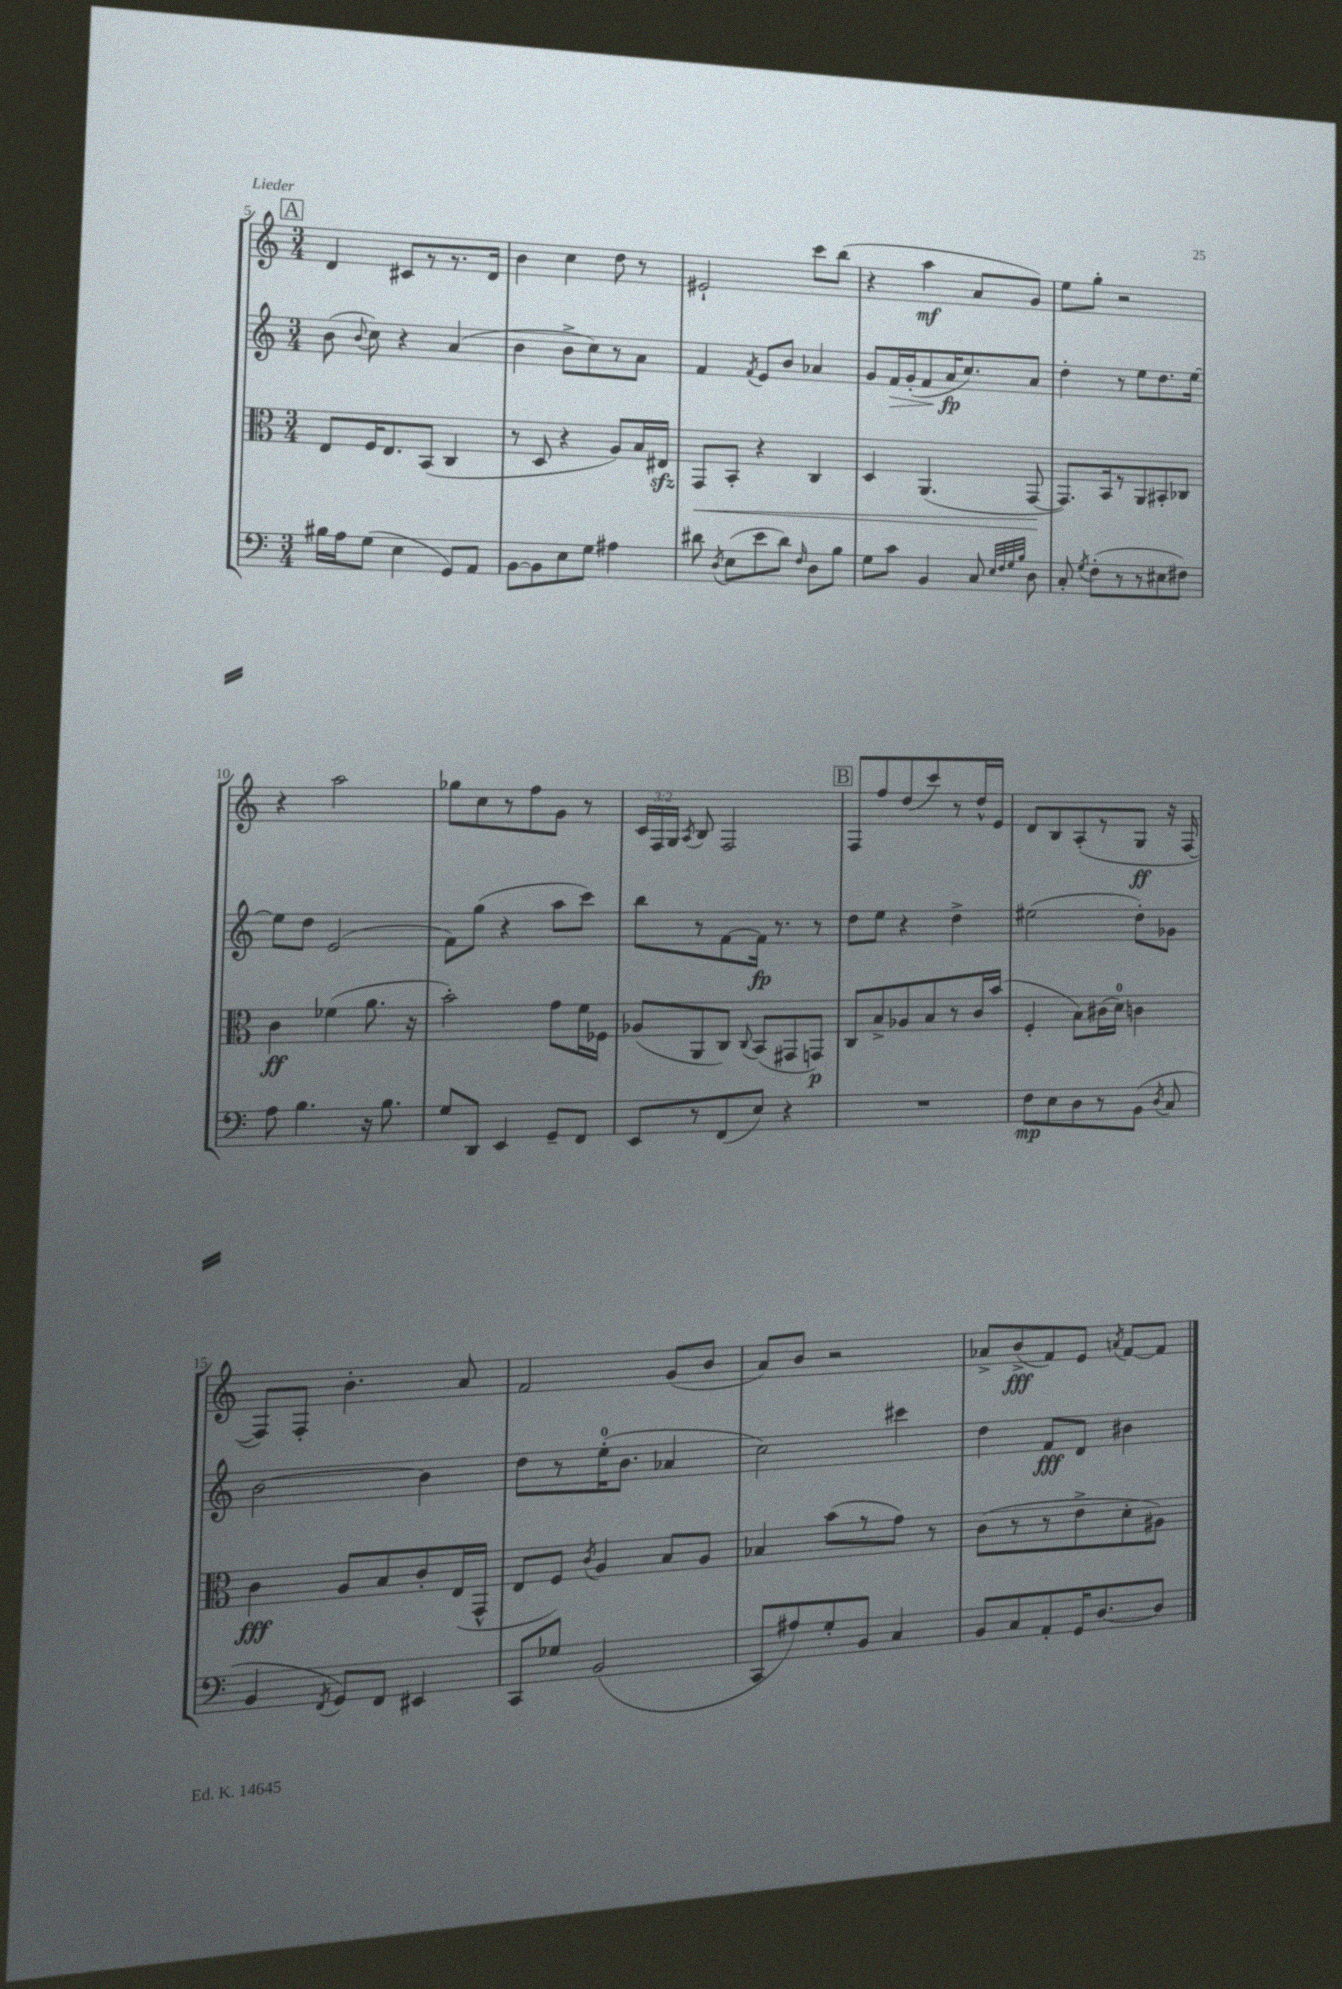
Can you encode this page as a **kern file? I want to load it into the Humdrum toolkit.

**kern	**kern	**kern	**kern
*staff4	*staff3	*staff2	*staff1
*clefF4	*clefC3	*clefG2	*clefG2
*k[]	*k[]	*k[]	*k[]
*M3/4	*M3/4	*M3/4	*M3/4
16B#	8E	(8b	4d
16A	.	.	.
.	.	8qqb	.
(8G	16F	8cc)	.
.	8.E	.	.
4E	.	4r	8c#
.	(8BB	.	8r
8GG)	4C	(4a	8.r
8AA	.	.	.
.	.	.	16d
=	=	=	=
[8BB	8r	4b	4b
8BB]	8D	.	.
8E	4r	8b^	4cc
8G	.	8cc)	.
4A#	8A)	8r	8dd
.	16B	8a	8r
.	16E#	.	.
=	=	=	=
8d#	8GG	4f	2e#`
8qD	.	.	.
(8E	8BB'	.	.
.	.	8qf	.
8e	4r	8e	.
8d#)	.	8b	.
16qqF	.	.	.
8D	4C	4a-	8ccc
8B	.	.	(8bb
=	=	=	=
8G	4D	8g	4r
8c	.	16f	.
.	.	(16g'	.
4BB	(4.AA	8f	4aa
.	.	16a	.
.	.	8.cc)	.
8C	.	.	8a
32qqE	.	.	.
32qqF	.	.	.
32qqG	.	.	.
32qqB	.	.	.
8D	[8GG	8a	8g)
=	=	=	=
8C'	8.GG])	4dd'	8ee
8qG	.	.	.
(8F'	.	.	8gg'
.	16BB	.	.
8r	8r	8r	2r
8r	8AA	8ee	.
8E#	8BB#'	8.dd	.
8F#)	8C-	.	.
.	.	[16ee	.
=	=	=	=
8A	4c	8ee]	4r
4.B	.	8dd	.
.	(4f-	(2e	2aa
16r	8.a	.	.
8.B	.	.	.
.	16r	.	.
=	=	=	=
8G	2b')	8f)	8gg-
8DD	.	(8gg	8cc
4EE	.	4r	8r
.	.	.	8ff
8GG~	8g	8aa	8g
8FF	16f	8ccc)	8r
.	16F-	.	.
=	=	=	=
8EE	(8A-	8bb	24c
.	.	.	24F
.	.	.	24G
.	.	.	8qA
8r	8AA	8r	8B
(8FF	8C)	[8f	2F
.	8qqC	.	.
8E)	(8BB	16f]	.
.	.	8.r	.
4r	8GG#	.	.
.	8GG)	8r	.
=	=	=	=
2.r	8C	8dd	8F
.	8B^	8ee	8ff
.	8A-	4r	(8dd
.	8B	.	8ccc)
.	8r	4dd^	8r
.	16c	.	16dd^^
.	(16b	.	16e
=	=	=	=
8F	4F'	(2ee#	8d
8E	.	.	8B
8D	8B)	.	(8A'
8r	(16c#	.	8r
.	16d)	.	.
(8BB	4c	8dd')	8G
8qD	.	.	.
8C	.	8g-	16r
.	.	.	[16F
=	=	=	=
4BB	4c	[2b	8F])
.	.	.	8F'
8qFF	.	.	.
8GG)	8A	.	4.b'
8FF	8B	.	.
4EE#	8c'	4b]	.
.	(16E	.	8a
.	16GG^^	.	.
=	=	=	=
8CC	8E	8dd	2f
8G-	8F)	8r	.
.	8qc	.	.
(2BB	4A	(16ee'	.
.	.	8.b	.
.	8B	4a-	(8g
.	8A	.	8b
=	=	=	=
8CC	4B-	2cc)	8a)
8A#)	.	.	8b
8G'	(8b	.	2r
8BB	8r	.	.
4C	8g)	4ccc#	.
.	8r	.	.
=	=	=	=
8BB	(8c	4dd	8a-^
8C	8r	.	(8b^
8AA'	8r	8f	8f)
16GG	8e^	8d	8e
[8.D	.	.	.
.	.	.	8qa
.	8d'	4b#	[8f
8D]	8A#)	.	8f]
==	==	==	==
*-	*-	*-	*-
